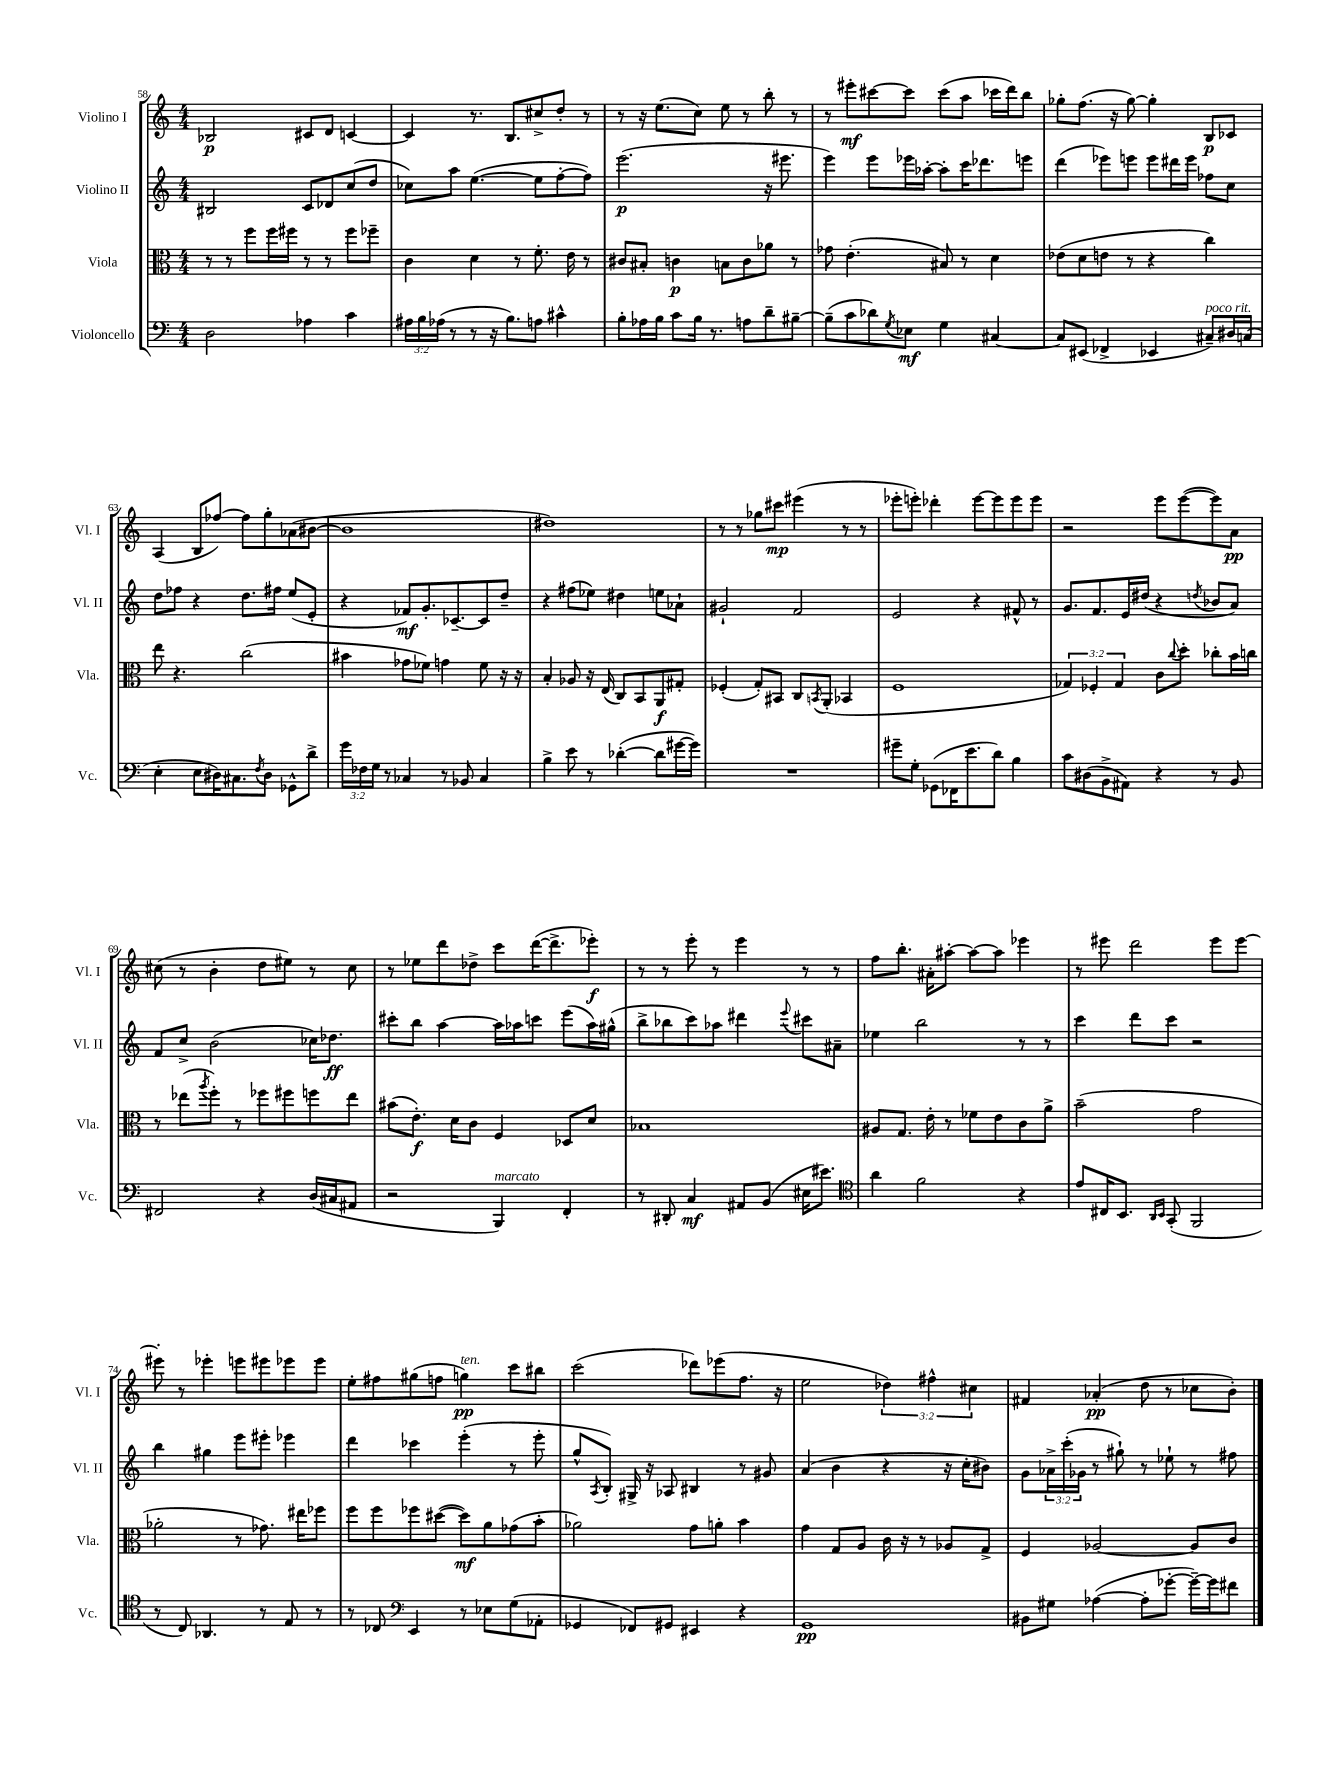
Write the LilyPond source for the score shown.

<<
\new StaffGroup <<
\new Staff = "s0" \with { instrumentName = "Violino I" shortInstrumentName = "Vl. I" } {
    \clef treble \key c \major \numericTimeSignature \time 4/4 \override Staff.TupletNumber.text = #tuplet-number::calc-fraction-text
    bes2\p cis'8 d'8 c'4~ |
    c'4 r8. b8. cis''8-> d''8-. r8 |
    r8 r16 e''8.( c''8) e''8 r8 b''8-. r8 |
    r8 eis'''8-.\mf cis'''8~ cis'''8 cis'''8( a''8 ces'''16 d'''16) b''8 |
    ges''8-. f''8.( r16 ges''8~) ges''4-. b8\p ces'8 |
    a4( b8 fes''8~) fes''8 g''8-. aes'8( bis'8~ |
    bis'1 |
    dis''1) |
    r8 r8 ges''8 cis'''8\mp eis'''4( r8 r8 |
    ees'''8-. e'''8-.) des'''4-. e'''8~ e'''8 e'''8 e'''8 |
    r2 e'''8 e'''8~( e'''8) a'8\pp |
    cis''8( r8 b'4-. d''8 eis''8) r8 cis''8 |
    r8 ees''8 d'''8 des''8-> c'''8 d'''16~( d'''8.-> ees'''8-.\f) |
    r8 r8 e'''8-. r8 e'''4 r8 r8 |
    f''8 b''8.-. ais'16-. ais''8~-. ais''8~ ais''8 ees'''4 |
    r8 eis'''8 d'''2 eis'''8 eis'''8~ |
    eis'''8-. r8 ees'''4-. e'''8 eis'''8 ees'''8 ees'''8 |
    e''8-. fis''8 gis''8( f''8 g''4\pp^\markup { \italic "ten." }) c'''8 bis''8 |
    c'''2( des'''8) ees'''8( f''8. r16 |
    e''2 \tuplet 3/2 { des''4) fis''4-^ cis''4 } |
    fis'4 aes'4-.\pp( d''8 r8 ces''8 b'8-.) \bar "|." |
}
\new Staff = "s1" \with { instrumentName = "Violino II" shortInstrumentName = "Vl. II" } {
    \clef treble \key c \major \numericTimeSignature \time 4/4 \override Staff.TupletNumber.text = #tuplet-number::calc-fraction-text
    bis2 c'8 des'8 c''8( d''8 |
    ces''8) a''8 e''4.~( e''8 f''8~-. f''8) |
    e'''2.\p( r16 eis'''8. |
    e'''4) e'''8 ees'''16 aes''16~-. aes''8-. c'''16 des'''8. e'''8 |
    d'''4( ees'''8) e'''8 e'''8 dis'''16 e'''16 fes''8 c''8 |
    d''8 fes''8 r4 d''8. fis''16 e''8( e'8-. |
    r4 fes'8\mf) g'8.-. ces'8.~-- ces'8 d''8-- |
    r4 fis''8( ees''8) dis''4 e''8 aes'8-! |
    gis'2-! f'2 |
    e'2 r4 fis'8-^ r8 |
    g'8. f'8. e'16 dis''16( r4 \acciaccatura { d''8 } bes'8 a'8) |
    f'8 c''8-> b'2( ces''16) des''8.\ff |
    cis'''8-. b''8 a''4~ a''16 aes''16 c'''8 e'''8( aes''16) gis''16-^( |
    b''8-> bes''8 c'''8) aes''8 dis'''4 \appoggiatura { e'''8 } cis'''8 ais'8-- |
    ees''4 b''2 r8 r8 |
    c'''4 d'''8 c'''8 r2 |
    b''4 gis''4 e'''8 eis'''8-. ees'''4 |
    d'''4 ces'''4 e'''4-.( r8 e'''8-. |
    g''8-^ \acciaccatura { a8 } b8-.) gis16-> r16 aes8 bis4 r8 gis'8 |
    a'4( b'4 r4 r16 c''16-. bis'8) |
    g'8 \tuplet 3/2 { aes'16-> c'''16-.( ges'16 } r8 gis''8-!) r8 ees''8-! r8 fis''8 \bar "|." |
}
\new Staff = "s2" \with { instrumentName = "Viola" shortInstrumentName = "Vla." } {
    \clef alto \key c \major \numericTimeSignature \time 4/4 \override Staff.TupletNumber.text = #tuplet-number::calc-fraction-text
    r8 r8 f''8 f''16 fis''16 r8 r8 fis''8 fes''8-- |
    c'4 d'4 r8 f'8.-. e'16 r8 |
    cis'8 bis8-. c'4\p b8 c'8 aes'8 r8 |
    ges'8 e'4.-.( bis8) r8 d'4 |
    ees'8( d'8 e'8 r8 r4 c''4) |
    e''8 r4. c''2( |
    bis'4 ges'8 fes'8) g'4 fes'8 r16 r16 |
    b4-. aes8 r16 e16( c8) b,8 a,8\f gis8-. |
    fes4-.( g8-.) bis,8 c8 \acciaccatura { b,8 } a,8-.( bes,4 |
    f1 |
    \tuplet 3/2 { ges4) fes4-. ges4 } c'8 \appoggiatura { c''8 } d''8-. ces''8-. b'16 c''16 |
    r8 ees''8( \acciaccatura { a''8 } f''8-.) r8 fes''8 fis''8 f''8 ees''8 |
    bis'8( e'8.-.\f) d'16 c'8 f4 des8 d'8 |
    bes1 |
    ais8 g8. e'16-. r8 fes'8 e'8 c'8 a'8-> |
    b'2--( g'2 |
    aes'2-. r8 ges'8.) eis''16 fes''8 |
    f''8 f''8 fes''8 dis''8~( dis''8\mf) a'8 ges'8( b'8-. |
    aes'2) g'8 a'8-. b'4 |
    g'4 g8 a8 c'16 r16 r8 aes8 g8-> |
    f4 aes2~ aes8 c'8 \bar "|." |
}
\new Staff = "s3" \with { instrumentName = "Violoncello" shortInstrumentName = "Vc." } {
    \clef bass \key c \major \numericTimeSignature \time 4/4 \override Staff.TupletNumber.text = #tuplet-number::calc-fraction-text
    d2 aes4 c'4 |
    \tuplet 3/2 { ais16 b16 aes16( } r8 r8 r16 b8.) a8 cis'4-^ |
    b8-. aes16 b16 c'8 b16 r8. a8 d'8-- bis8~-- |
    bis8--( c'8 des'8) \acciaccatura { g8 } ees8\mf g4 cis4~ |
    cis8 eis,8( fes,4-> ees,4 cis8--^\markup { \italic "poco rit." }) dis16 c16( |
    e4-. e8 dis16) cis8. \acciaccatura { f8 } dis8 ges,8-^ d'8-> |
    \tuplet 3/2 { g'16 fes16 g16 } r8 ces4 r8 bes,8 ces4 |
    b4-> e'8 r8 des'4~-.( des'8 gis'16~ gis'16) |
    R1 |
    gis'8-- g8-. ges,8( fes,16 e'8. d'8) b4 |
    c'8 dis8( b,8-> ais,8) r4 r8 b,8 |
    fis,2 r4 d16( cis16 ais,8 |
    r2 b,,4^\markup { \italic "marcato" }) f,4-. |
    r8 dis,8-. c4\mf ais,8 b,8( eis16 eis'8.) |
    \clef tenor a'4 f'2 r4 |
    e'8 cis16 b,8. \grace { a,16 b,16 } g,8-.( f,2 |
    r8 c8) aes,4. r8 e8 r8 |
    r8 ces8 \clef bass e,4 r8 ees8 g8( aes,8-. |
    ges,4 fes,8) gis,8 eis,4 r4 |
    g,1\pp |
    bis,8 gis8 aes4~( aes8-. ges'8~-. ges'16~--) ges'16 fis'8 \bar "|." |
}
>>
>>
\layout { \context { \Score currentBarNumber = #58 } }
